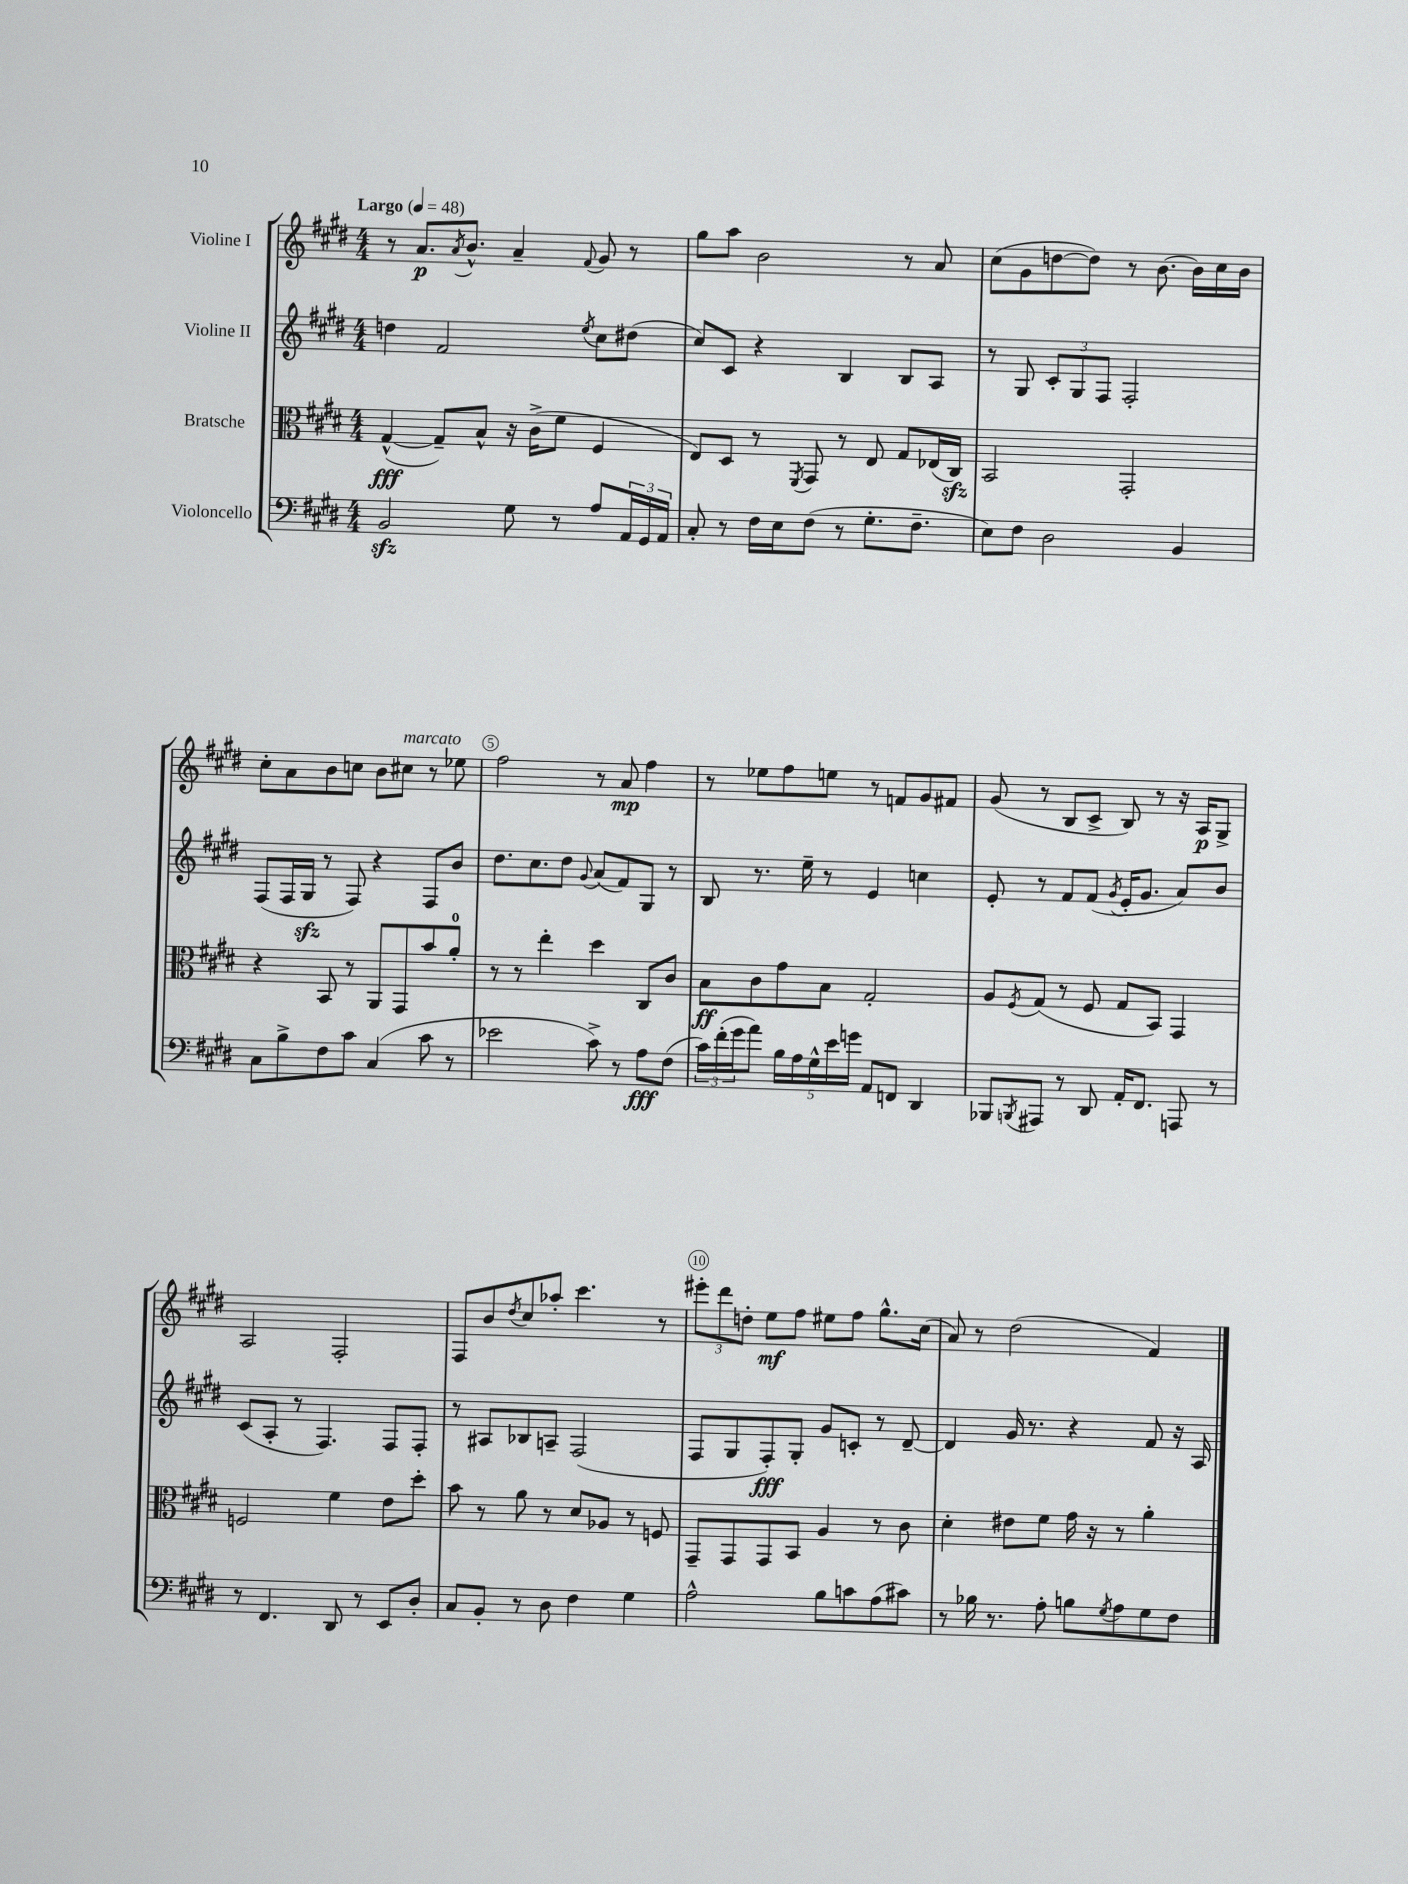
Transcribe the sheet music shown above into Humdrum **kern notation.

**kern	**dynam	**kern	**dynam	**kern	**dynam	**kern	**dynam
*part4	*part4	*part3	*part3	*part2	*part2	*part1	*part1
*staff4	*staff4	*staff3	*staff3	*staff2	*staff2	*staff1	*staff1
*I"Violoncello	*	*I"Bratsche	*	*I"Violine II	*	*I"Violine I	*
*clefF4	*	*clefC3	*	*clefG2	*	*clefG2	*
*k[f#c#g#d#]	*	*k[f#c#g#d#]	*	*k[f#c#g#d#]	*	*k[f#c#g#d#]	*
*M4/4	*	*M4/4	*	*M4/4	*	*M4/4	*
*MM48	*	*MM48	*	*MM48	*	*MM48	*
=1	=1	=1	=1	=1	=1	=1	=1
!	!	!	!	!	!	!LO:TX:a:B:t=Largo	!
2BBzz/	.	([4G#^^/	fff	4ddn\	.	8r	.
.	.	.	.	.	.	8.a/L	p
.	.	8G#~/L])	.	2f#/	.	.	.
.	.	.	.	.	.	8qa/	.
.	.	.	.	.	.	8.b^^/J	.
.	.	8B^^/J	.	.	.	.	.
8G#\	.	16r	.	.	.	4a~/	.
.	.	(16c#^\KL	.	.	.	.	.
8r	.	8f#\J	.	.	.	.	.
.	.	.	.	8qee/	.	8qqf#/	.
8A/L	.	4F#/	.	8cc#\L	.	8g#/	.
24AA/L	.	.	.	(8dd#X\J	.	8r	.
24GG#/	.	.	.	.	.	.	.
24AA/JJ	.	.	.	.	.	.	.
=2	=2	=2	=2	=2	=2	=2	=2
8C#'/	.	8E/L)	.	8cc#/L)	.	8gg#\L	.
8r	.	8D#/J	.	8c#/J	.	8aa\J	.
16F#\LL	.	8r	.	4r	.	2b\	.
16E\J	.	.	.	.	.	.	.
.	.	8qFF#/	.	.	.	.	.
(8F#\J	.	8GG#/	.	.	.	.	.
8r	.	8r	.	4B/	.	.	.
8.G#'\L	.	8E/	.	.	.	.	.
.	.	8G#/L	.	8B/L	.	8r	.
8.F#~\J	.	.	.	.	.	.	.
.	.	(16E-X/L	.	8A/J	.	8a/	.
.	.	16C#zz/JJ)	.	.	.	.	.
=3	=3	=3	=3	=3	=3	=3	=3
8E\L)	.	2BB/	.	8r	.	(8cc#\L	.
8F#\J	.	.	.	8G#/	.	8g#\	.
2D#\	.	.	.	12c#'/L	.	[8ddn\	.
.	.	.	.	12G#/	.	.	.
.	.	.	.	.	.	8dd\J])	.
.	.	.	.	12F#/J	.	.	.
.	.	2GG#'/	.	2F#'/	.	8r	.
.	.	.	.	.	.	[8.b\	.
4BB/	.	.	.	.	.	.	.
.	.	.	.	.	.	16b\LL]	.
.	.	.	.	.	.	16cc#\	.
.	.	.	.	.	.	16b\JJ	.
!!LO:LB:g=z
=4	=4	=4	=4	=4	=4	=4	=4
8C#\L	.	4r	.	(8F#/L	.	8cc#'\L	.
8B^\	.	.	.	16F#/L	.	8a\	.
.	.	.	.	16G#zz/JJ	.	.	.
8F#\	.	8BB/	.	8r	.	8b\	.
8c#\J	.	8r	.	8F#/)	.	8ccn\J	.
(4C#/	.	8AA/L	.	4r	.	8b\L	.
!	!	!	!	!	!	!LO:TX:a:i:t=marcato	!
.	.	8GG#/	.	.	.	8cc#X\J	.
8c#\	.	8b/	.	8F#/L	.	8r	.
8r	.	8a'/J	.	8b/J	.	8ee-X\	.
=5	=5	=5	=5	=5	=5	=5	=5
2e-X\	.	8r	.	8.dd#\L	.	2ff#\	.
.	.	8r	.	.	.	.	.
.	.	.	.	8.cc#\	.	.	.
.	.	4ee'\	.	.	.	.	.
.	.	.	.	8dd#\J	.	.	.
.	.	.	.	8qqg#/	.	.	.
8c#^\)	.	4dd#\	.	(8a/L	.	8r	.
8r	.	.	.	8f#/)	.	8a/	mp
8A\L	fff	8C#/L	.	8G#/J	.	4ff#\	.
(8F#\J	.	8c#/J	.	8r	.	.	.
=6	=6	=6	=6	=6	=6	=6	=6
24c#\LL)	.	8B\L	ff	8B/	.	8r	.
(24f#'\	.	.	.	.	.	.	.
24g#\J	.	.	.	.	.	.	.
8a\J)	.	8c#\	.	8.r	.	8ee-X\L	.
20B\LL	.	8g#\	.	.	.	8ff#\	.
20A\	.	.	.	.	.	.	.
.	.	.	.	16ee~\	.	.	.
20G#^^\	.	.	.	.	.	.	.
.	.	8B\J	.	8r	.	8een\J	.
20e\	.	.	.	.	.	.	.
20gn\JJ	.	.	.	.	.	.	.
8AA/L	.	2G#'/	.	4e/	.	8r	.
8FFn/J	.	.	.	.	.	8fn/L	.
4DD#/	.	.	.	4ccn\	.	8g#/	.
.	.	.	.	.	.	8f#X/J	.
=7	=7	=7	=7	=7	=7	=7	=7
8BBB-X/L	.	8A/L	.	8e'/	.	(8g#/	.
8qBBBn/	.	8qF#/	.	.	.	.	.
8AAA#X/J	.	(8G#/J	.	8r	.	8r	.
8r	.	8r	.	8f#/L	.	8B/L	.
8DD#/	.	8F#/	.	(8f#/J	.	8c#^/J	.
.	.	.	.	8qg#/	.	.	.
16AA'/KL	.	8G#/L	.	16e'/KL	.	8B/)	.
8.FF#/J	.	.	.	8.g#/J	.	.	.
.	.	8BB/J)	.	.	.	8r	.
8AAAn/	.	4GG#/	.	8a/L)	.	16r	.
.	.	.	.	.	.	16A/KL	p
8r	.	.	.	8b/J	.	8G#^/J	.
!!LO:LB:g=z
=8	=8	=8	=8	=8	=8	=8	=8
8r	.	2Fn/	.	(8c#/L	.	2A/	.
4.FF#/	.	.	.	8A'/J	.	.	.
.	.	.	.	8r	.	.	.
.	.	.	.	4.F#/)	.	.	.
8DD#/	.	4f#\	.	.	.	2F#'/	.
8r	.	.	.	.	.	.	.
8EE/L	.	8e\L	.	8F#/L	.	.	.
8D#'/J	.	8dd#'\J	.	8F#'/J	.	.	.
=9	=9	=9	=9	=9	=9	=9	=9
8C#/L	.	8b\	.	8r	.	8F#/L	.
8BB'/J	.	8r	.	8A#X/L	.	8b/	.
.	.	.	.	.	.	8qdd#/	.
8r	.	8a\	.	8B-X/	.	8cc#/	.
8D#\	.	8r	.	8An~/J	.	8aa-X'/J	.
4F#\	.	8d#/L	.	(2F#/	.	4.ccc#\	.
.	.	8A-X/J	.	.	.	.	.
4G#\	.	8r	.	.	.	.	.
.	.	8Fn/	.	.	.	8r	.
=10	=10	=10	=10	=10	=10	=10	=10
2A^^\	.	8GG#~/L	.	8F#/L	.	12eee#X'\L	.
.	.	.	.	.	.	12ddd#\	.
.	.	8GG#/	.	8G#/	.	.	.
.	.	.	.	.	.	12ddn'\J	.
.	.	8GG#/	.	8F#'/)	fff	8ee\L	mf
.	.	8BB/J	.	8G#'/J	.	8ff#\J	.
8B\L	.	4A/	.	8g#/L	.	8ee#X\L	.
8cn\	.	.	.	8cn'/J	.	8ff#\J	.
(8A\	.	8r	.	8r	.	8.gg#^^\L	.
8c#X\J)	.	8c#\	.	[8d#~/	.	.	.
.	.	.	.	.	.	(16cc#\Jk	.
=11	=11	=11	=11	=11	=11	=11	=11
8r	.	4d#'\	.	4d#/]	.	8a/)	.
16B-X\	.	.	.	.	.	8r	.
8.r	.	.	.	.	.	.	.
.	.	8e#X\L	.	16g#/	.	(2dd#\	.
.	.	.	.	8.r	.	.	.
8A'\	.	8f#\J	.	.	.	.	.
8Bn\L	.	16g#\	.	4r	.	.	.
.	.	16r	.	.	.	.	.
8qG#/	.	.	.	.	.	.	.
8A\	.	8r	.	.	.	.	.
8G#\	.	4a'\	.	8f#/	.	4f#/)	.
8F#\J	.	.	.	16r	.	.	.
.	.	.	.	16A/	.	.	.
==	==	==	==	==	==	==	==
*-	*-	*-	*-	*-	*-	*-	*-
